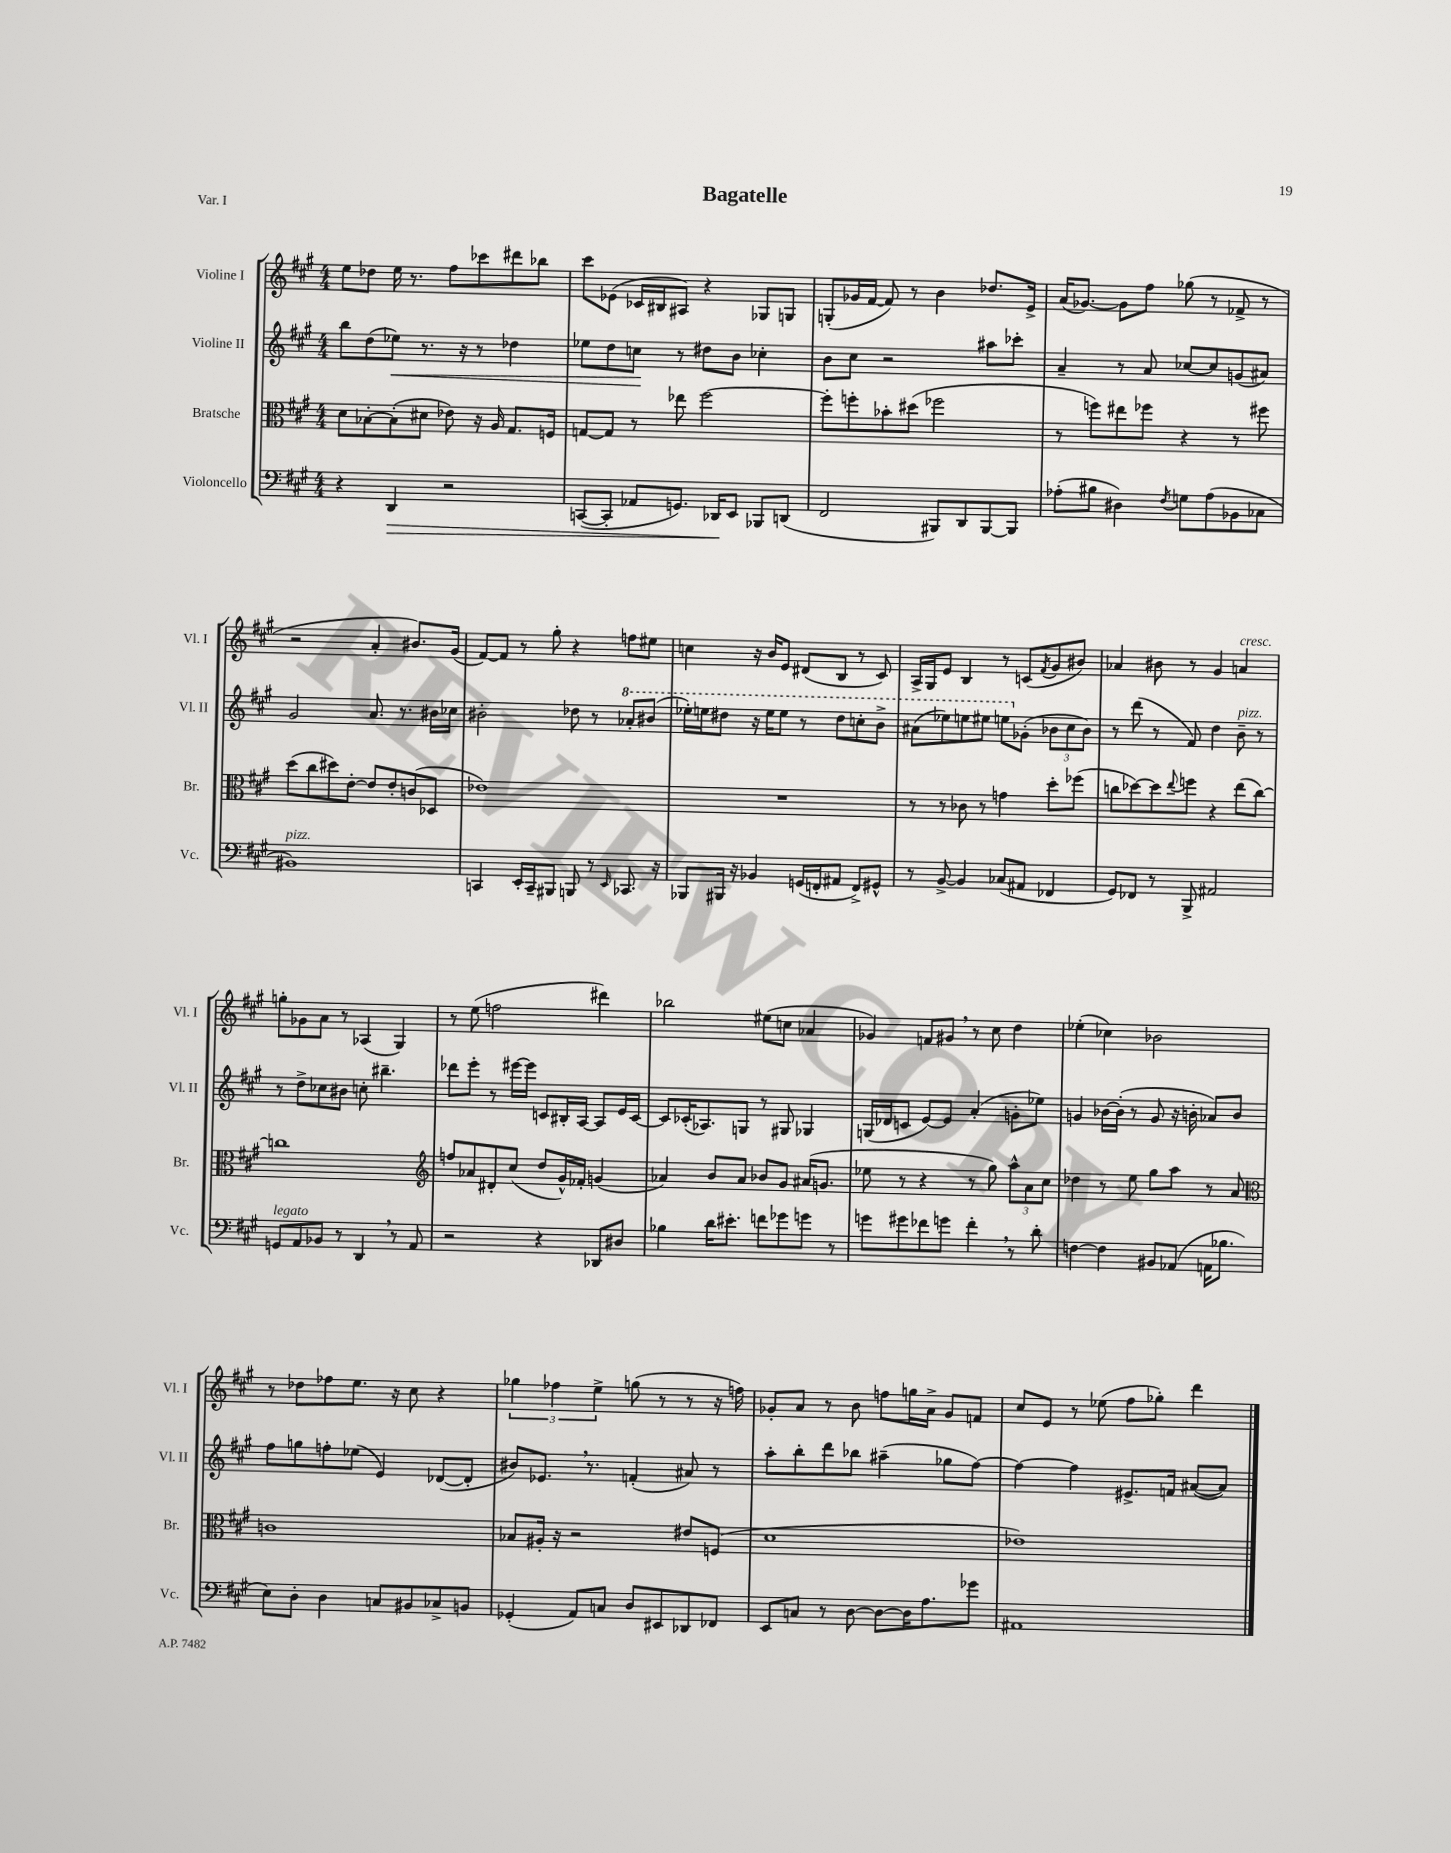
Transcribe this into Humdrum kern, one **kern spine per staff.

**kern	**kern	**kern	**kern
*staff4	*staff3	*staff2	*staff1
*clefF4	*clefC3	*clefG2	*clefG2
*k[f#c#g#]	*k[f#c#g#]	*k[f#c#g#]	*k[f#c#g#]
*M4/4	*M4/4	*M4/4	*M4/4
4r	8d	8bb	8ee
.	[8B-'	(8dd	8dd-
4DD	(8B-']	8ee-)	16ee
.	.	.	8.r
.	8d#	8.r	.
2r	8e-)	.	8ff#
.	.	16r	.
.	16r	8r	8ccc-
.	16A	.	.
.	8.G#	4dd-	8ddd#
.	.	.	8bb-
.	16F	.	.
=	=	=	=
([8CC	[8G	8ee-	8ccc#
8CC']	8G]	8dd	(8e-
8AA-	8r	8cc	16c-
.	.	.	16B#
8.GG)	8ee-	8r	8A#)
.	[2ff#	8dd#	4r
16DD-	.	.	.
8EE	.	8b	.
8BBB-	.	4cc-'	8G-
(8DD	.	.	8G
=	=	=	=
2FF#	8ff#']	8b	(8G'
.	8ff'	8cc#	16g-
.	.	.	[16f#
.	8b-'	2r	8f#])
.	(8dd#	.	8r
8BBB#)	2ff-	.	4b
8DD	.	.	.
[8BBB#	.	8aa#	8.dd-
8BBB#]	.	8ccc-'	.
.	.	.	16e^
=	=	=	=
(8A-'	8r	4a~	(16a
.	.	.	[8.g-)
8B#	8ff)	.	.
4D#)	8ee#	8r	8g-]
.	8ff-	8a	8ff#
8qF#	.	.	.
8G	4r	[8cc-	(8gg-
(8A-	.	8cc-]	8r
8BB-	8r	(8g	8f-^
8C-	8ff#	8a#)	8r
=	=	=	=
1BB#)	(8dd	2g#	2r
.	8cc#	.	.
.	8dd#)	.	.
.	[8e'	.	.
.	8e]	8.a	4a'
.	8e'	.	.
.	.	8.r	.
.	(8c	.	8.b#)
.	8D-	16b#	.
.	.	16cc-	(16g#
=	=	=	=
4CC	1e-)	2b#'	[8f#)
.	.	.	8f#]
16EE'	.	.	8r
16CC~	.	.	.
8BBB#	.	.	8gg#'
8BBB	.	8dd-	4r
8r	.	8r	.
16qqEE	.	.	.
8.CC-	.	8aa-'	8ff
.	.	(8bb#	8ee#
16r	.	.	.
=	=	=	=
8BBB-	1r	16eee-')	4cc
.	.	16eee	.
16BBB#	.	8ddd#	.
16r	.	.	.
4BB-	.	16r	16r
.	.	16eee	16b
.	.	8eee	8e
(16GG	.	8r	(8d#
16FF'	.	.	.
8AA#	.	8ddd#	8B
8FF^)	.	8ccc'	8r
8GG#^^	.	8bb^	8c#)
=	=	=	=
8r	8r	(8aa#	16A^
.	.	.	16G#
[8BB^	8r	8eee-)	8e
4BB]	8c-	8eee	4B
.	8r	8eee#	.
(8C-	4g	8eee	8r
8AA#	.	(8g-'	(8c
.	.	.	8qf#
4FF-	8dd'	12b-	8g#
.	.	12cc#	.
.	(8ff-	.	8b#)
.	.	12b-)	.
=	=	=	=
8GG#)	8cc	8r	4a-
8FF-	[8dd-)	(8ddd	.
8r	8dd-]	8r	8b#
.	8qqee	.	.
8BBB^	8ff	8f#)	8r
2AA#	4r	4dd	4g#
.	(8ee	8b~	4a
.	[8cc)	8r	.
=	=	=	=
8GG	1cc]	8r	8gg'
8AA	.	8dd^	8g-
8BB-	.	8cc-	8a
8r	.	8b#	8r
4DD	.	8cc'	(4A-
.	.	4.bb#~	.
8r	.	.	4G#)
8AA	.	.	.
=	=	=	=
*	*clefG2	*	*
2r	8ff	8ddd-	8r
.	8a-	8eee'	(8ee
.	8d#'	8r	2ff
.	(8cc#	[16eee#	.
.	.	16eee#]	.
4r	8dd	8c	.
.	16g#^^)	16B#'	.
.	16f-'	[16A	.
8DD-	(4g	8A]	4ddd#)
8D#	.	16e	.
.	.	[16c	.
=	=	=	=
4B-	4a-)	8c]	2bb-
.	.	(16c-'	.
.	.	8.A-)	.
16d	8b	.	.
8.e#'	.	.	.
.	8a-	8G	.
8f	8b-	8r	(8ee#
8g-	8g#	8G#	8cc
8g	(16a#	4G-	4a-
.	8.g	.	.
8r	.	.	.
=	=	=	=
8g	8ee-	(16G	4g-)
.	.	16d-	.
8g#	8r	8c	.
8f-	4r	[8e)	8f
8g	.	8e]	8g#
4f-'	8r	(4a'	8r
.	8gg#)	.	8cc#
8r	12aa^^	8g'	4dd
.	12a	.	.
8d'	.	8ee-)	.
.	12cc#	.	.
=	=	=	=
[4F	4dd-	4g	(4ee-'
4F]	8r	[16b-	4cc-)
.	.	(16b-']	.
.	8ee	8r	.
8BB#	8gg#	8g	2b-
(8AA-	8aa	16r	.
.	.	16b'	.
16AA	8r	8a-)	.
8.B-	.	.	.
.	8a	8b	.
=	=	=	=
*	*clefC3	*	*
8E)	1c	8ff#	8r
8D'	.	8gg	8dd-
4D	.	8ff'	8ff-
.	.	(8ee-	8.ee
8C	.	4e)	.
.	.	.	16r
8BB#	.	.	8cc#
8C-^	.	([8d-	4r
8BB	.	8d-']	.
=	=	=	=
(4GG-'	8B-	8b#)	6gg-
.	16A#'	8.e-	.
.	.	.	6ff-
.	16r	.	.
8AA)	2r	.	.
.	.	8.r	.
.	.	.	6ee^
8C	.	.	.
8D	.	(4f'	(8gg
8EE#	.	.	8r
8DD-	8e#	8a#)	8r
8FF-	(8F	8r	16r
.	.	.	16ff)
=	=	=	=
8EE	1d	8aa'	8g-'
8C	.	8bb'	8a
8r	.	8ddd	8r
[8D	.	8bb-	8b
8D_	.	(4aa#~	8ff
16D]	.	.	16gg
8.A	.	.	16a^
.	.	8gg-	8g-
8g-	.	[8ff#)	8f
=	=	=	=
1AA#	1e-)	4ff#_	8cc#
.	.	.	8e
.	.	4ff#]	8r
.	.	.	(8ee-
.	.	8.e#^	8ff#
.	.	.	8gg-')
.	.	16f	.
.	.	([8a#	4ddd
.	.	8a#])	.
==	==	==	==
*-	*-	*-	*-
